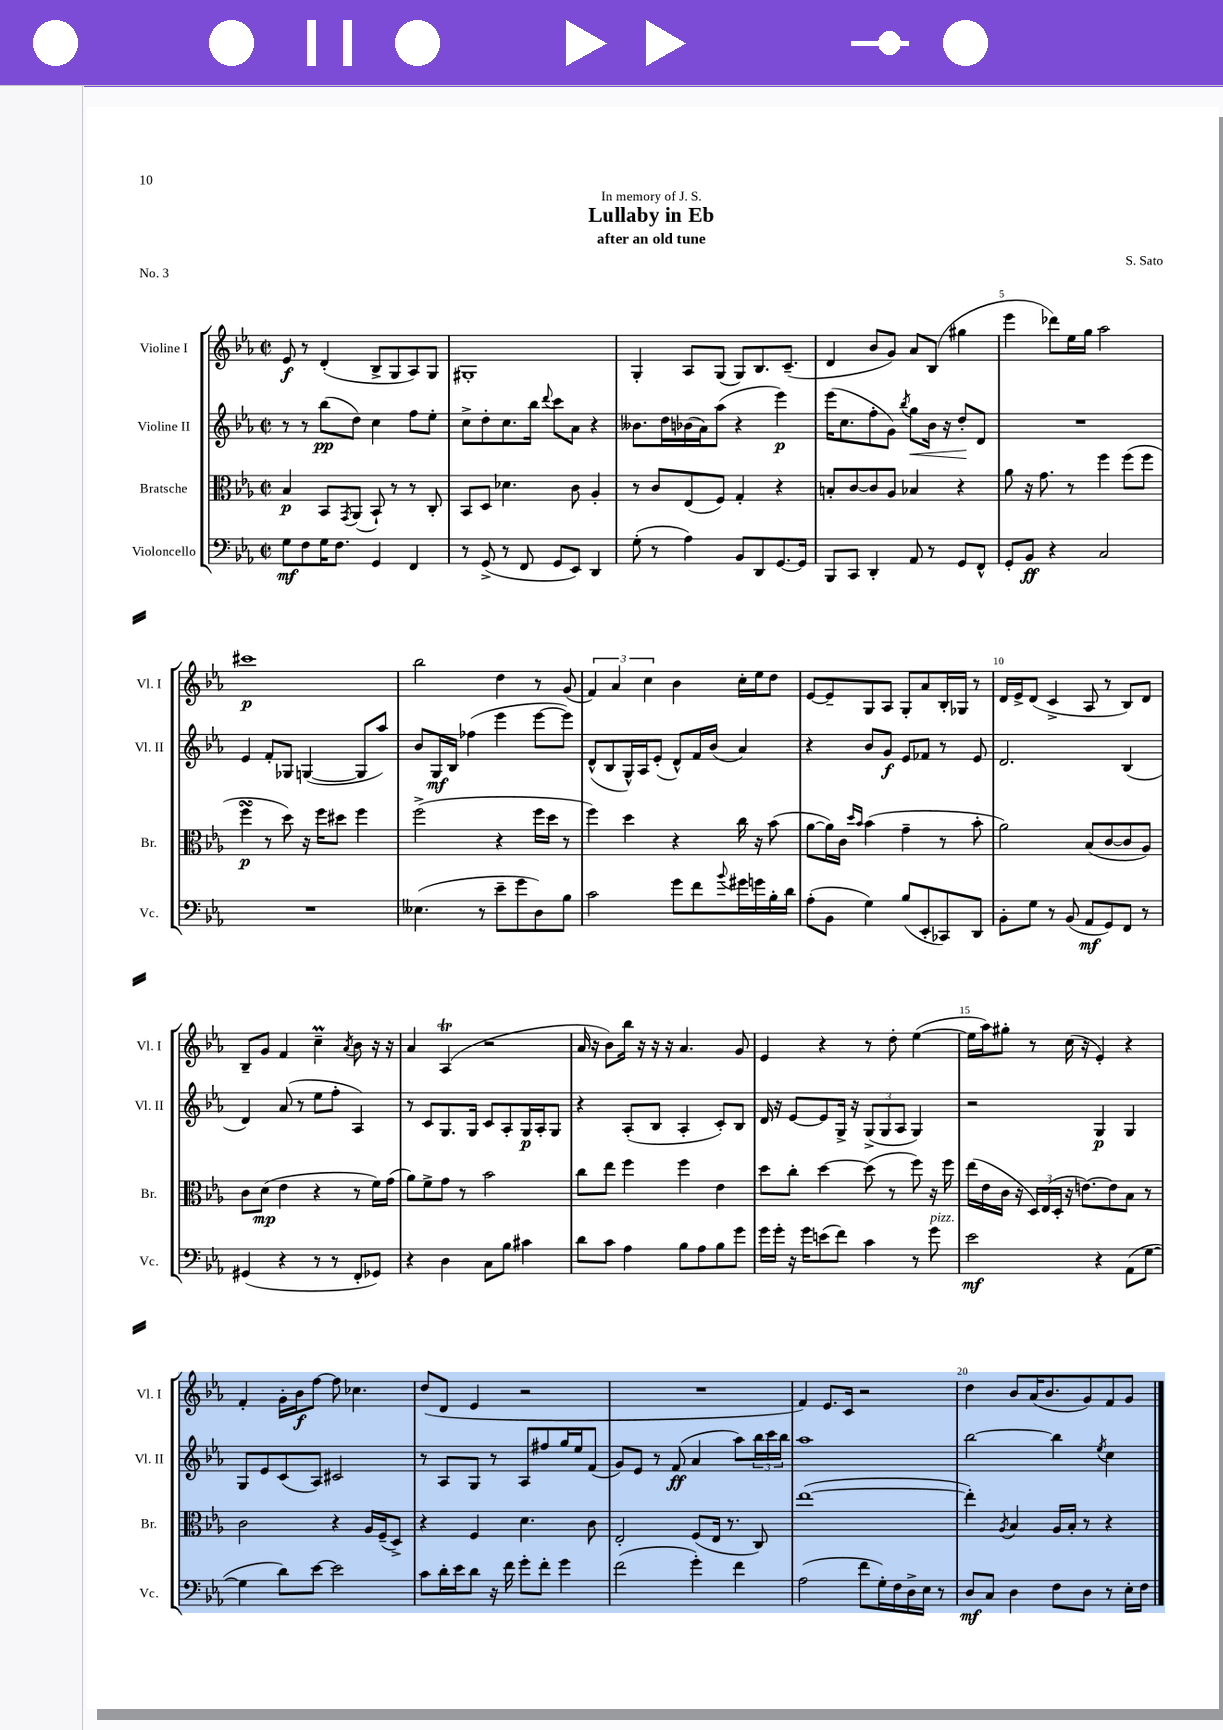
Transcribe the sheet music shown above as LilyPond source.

\header { title = "Lullaby in Eb" composer = "S. Sato" subtitle = "after an old tune" dedication = "In memory of J. S." piece = "No. 3" }
<<
\new StaffGroup <<
\new Staff = "s0" \with { instrumentName = "Violine I" shortInstrumentName = "Vl. I" } {
    \clef treble \key ees \major \defaultTimeSignature \time 2/2
    ees'8\f r8 d'4-.( bes8-> g8 aes8) g8 |
    gis1-. |
    g4-. aes8 g8( g8) bes8. c'8.--( |
    d'4 bes'8 g'8) aes'8 bes8( gis''4 |
    ees'''4 des'''8) ees''16 g''16 aes''2 |
    cis'''1\p |
    bes''2 d''4 r8 g'8( |
    \tuplet 3/2 { f'4) aes'4 c''4 } bes'4 c''16-. ees''16 d''8 |
    ees'8~ ees'8-- g8 aes8 g8-. aes'8 bes16-. ges16 r8 |
    d'16 ees'16-> d'8( c'4-> aes8 r8 bes8) d'8 |
    bes8-- g'8 f'4 c''4--\prall \acciaccatura { aes'8 } bes'8 r16 r16 |
    aes'4 aes4\trill( r2 |
    aes'16 r16 bes'8) bes''16 r16 r16 r16 aes'4. g'8 |
    ees'4 r4 r8 d''8-. ees''4~( |
    ees''16 aes''16) gis''8-. r8 c''16( r16 ees'4-.) r4 |
    f'4-. g'16-. bes'16\f f''8~ f''8 ces''4. |
    d''8( d'8 ees'4 r2 |
    R1 |
    f'4) ees'8. c'16 r2 |
    d''4 bes'8 aes'16( bes'8. g'8) f'8 g'8 \bar "|." |
}
\new Staff = "s1" \with { instrumentName = "Violine II" shortInstrumentName = "Vl. II" } {
    \clef treble \key ees \major \defaultTimeSignature \time 2/2
    r8 r8 bes''8\pp( d''8) c''4 f''8 ees''8-. |
    c''8-> d''8-. c''8. bes''16 \appoggiatura { d'''8 } c'''8 aes'8 r4 |
    beses'8. d''16 bes'16( aes'16) aes''8( r4 ees'''4\p) |
    ees'''16( c''8. f''8-. g'8) \acciaccatura { bes''8 } g''8\< bes'16 r16 d''8-.\! d'8 |
    R1 |
    ees'4 f'8-. ges8 g4~( g8 aes''8) |
    bes'8 g16\mf bes16 fes''4( ees'''4 ees'''8~ ees'''8) |
    d'8-^( bes8 g16-^) aes16 ees'8-.( d'8-^) f'16 bes'16( aes'4) |
    r4 bes'8 g'8\f ees'8 fes'8 r8 ees'8 |
    d'2. bes4( |
    d'4) aes'8( r8 ees''8 f''8-. aes4) |
    r8 c'8 g8. g16 c'8 aes8-. g16\p aes16-. g8 |
    r4 aes8-.( bes8 aes4-. c'8-.) bes8 |
    d'16 r16 ees'8~ ees'8 g16-> r16 \tuplet 3/2 { g8->( g8 aes8 } g4) |
    r2 g4\p g4 |
    g8 ees'8 c'8( aes8) cis'2 |
    r8 aes8 g8 r8 aes8 fis''8 g''16 ees''16 f'8( |
    g'8) ees'8 r8 f'8\ff( aes'4 aes''8) \tuplet 3/2 { bes''16 c'''16 bes''16 } |
    aes''1 |
    bes''2~ bes''4 \acciaccatura { ees''8 } c''4 \bar "|." |
}
\new Staff = "s2" \with { instrumentName = "Bratsche" shortInstrumentName = "Br." } {
    \clef alto \key ees \major \defaultTimeSignature \time 2/2
    bes4\p bes,8 \acciaccatura { g,8 } aes,8( bes,8-!) r8 r8 c8-. |
    bes,8 d8 des'4. c'8 aes4-. |
    r8 c'8 ees8( f8) g4-. r4 |
    b8-. c'8~ c'8 aes8 bes4 r4 |
    aes'8 r16 g'8. r8 f''4 f''8( f''8 |
    f''4\turn\p r8 d''8) r16 f''16 dis''8 f''4 |
    f''2->( r4 f''16 d''16 r8 |
    f''4) d''4 r4 c''16 r16 bes'8( |
    aes'8~ aes'16) c'16 \grace { d''16 bes'16 } bes'4( g'4-- r8 bes'8-. |
    aes'2) bes8( c'8~ c'8 aes8) |
    c'8 d'8\mp( ees'4 r4 r8 f'16) g'16( |
    aes'8) f'8-> g'8 r8 bes'2 |
    c''8 ees''8 f''4 f''4 ees'4 |
    d''8 c''8-. d''4~ d''8( r8 f''8) r16 f''16 |
    ees''16( ees'16 c'16 r16 \tuplet 3/2 { d16) ees16( d16-. } r16 e'8.~) e'8 bes8 r8 |
    c'2 r4 aes16 f16--( d8->) |
    r4 f4 d'4. c'8 |
    ees2-. f8( ees16 r8. c8) |
    ees''1~( |
    ees''4-.) \acciaccatura { aes8 } bes4 aes16 bes16-. r8 r4 \bar "|." |
}
\new Staff = "s3" \with { instrumentName = "Violoncello" shortInstrumentName = "Vc." } {
    \clef bass \key ees \major \defaultTimeSignature \time 2/2
    g8\mf f8 g16 f8. g,4 f,4 |
    r8 g,8->( r8 f,8 g,8 ees,8) d,4 |
    g8-.( r8 aes4) bes,8 d,8 g,8.~ g,16 |
    bes,,8 c,8 d,4-. aes,8 r8 g,8 f,8-^ |
    g,8-. bes,8\ff r4 c2 |
    R1 |
    eeses4.( r8 ees'8-- g'8 d8) bes8 |
    c'2 g'8 f'8 \appoggiatura { bes'8 } gis'16 g'16 bes16-. d'16 |
    aes8-.( bes,8 g4) bes8( ees,8-. ces,8) d,8 |
    bes,8-. g8 r8 bes,8( aes,8\mf g,8) f,8 r8 |
    gis,4( r4 r8 r8 f,8-. ges,8) |
    r4 d4 c8 bes8 cis'4 |
    d'8 c'8 aes4 bes8 aes8 bes8 g'8 |
    g'16 g'16-. r16 g'16 e'8( f'8) c'4 r8 g'8^\markup { \italic "pizz." } |
    ees'2\mf r4 aes,8( g8~ |
    g4 d'8) ees'8~ ees'2 |
    c'8 d'16-. ees'16 d'8 r16 f'16 g'8-. f'8-. g'4 |
    f'2( g'4-.) f'4 |
    aes2( f'8 g16-.) f16 d16-> ees16 r8 |
    d8\mf c8 d4 f8 d8 r8 ees16-. f16 \bar "|." |
}
>>
>>
\layout { \context { \Score \override BarNumber.break-visibility = ##(#f #t #t) barNumberVisibility = #(every-nth-bar-number-visible 5) } }
